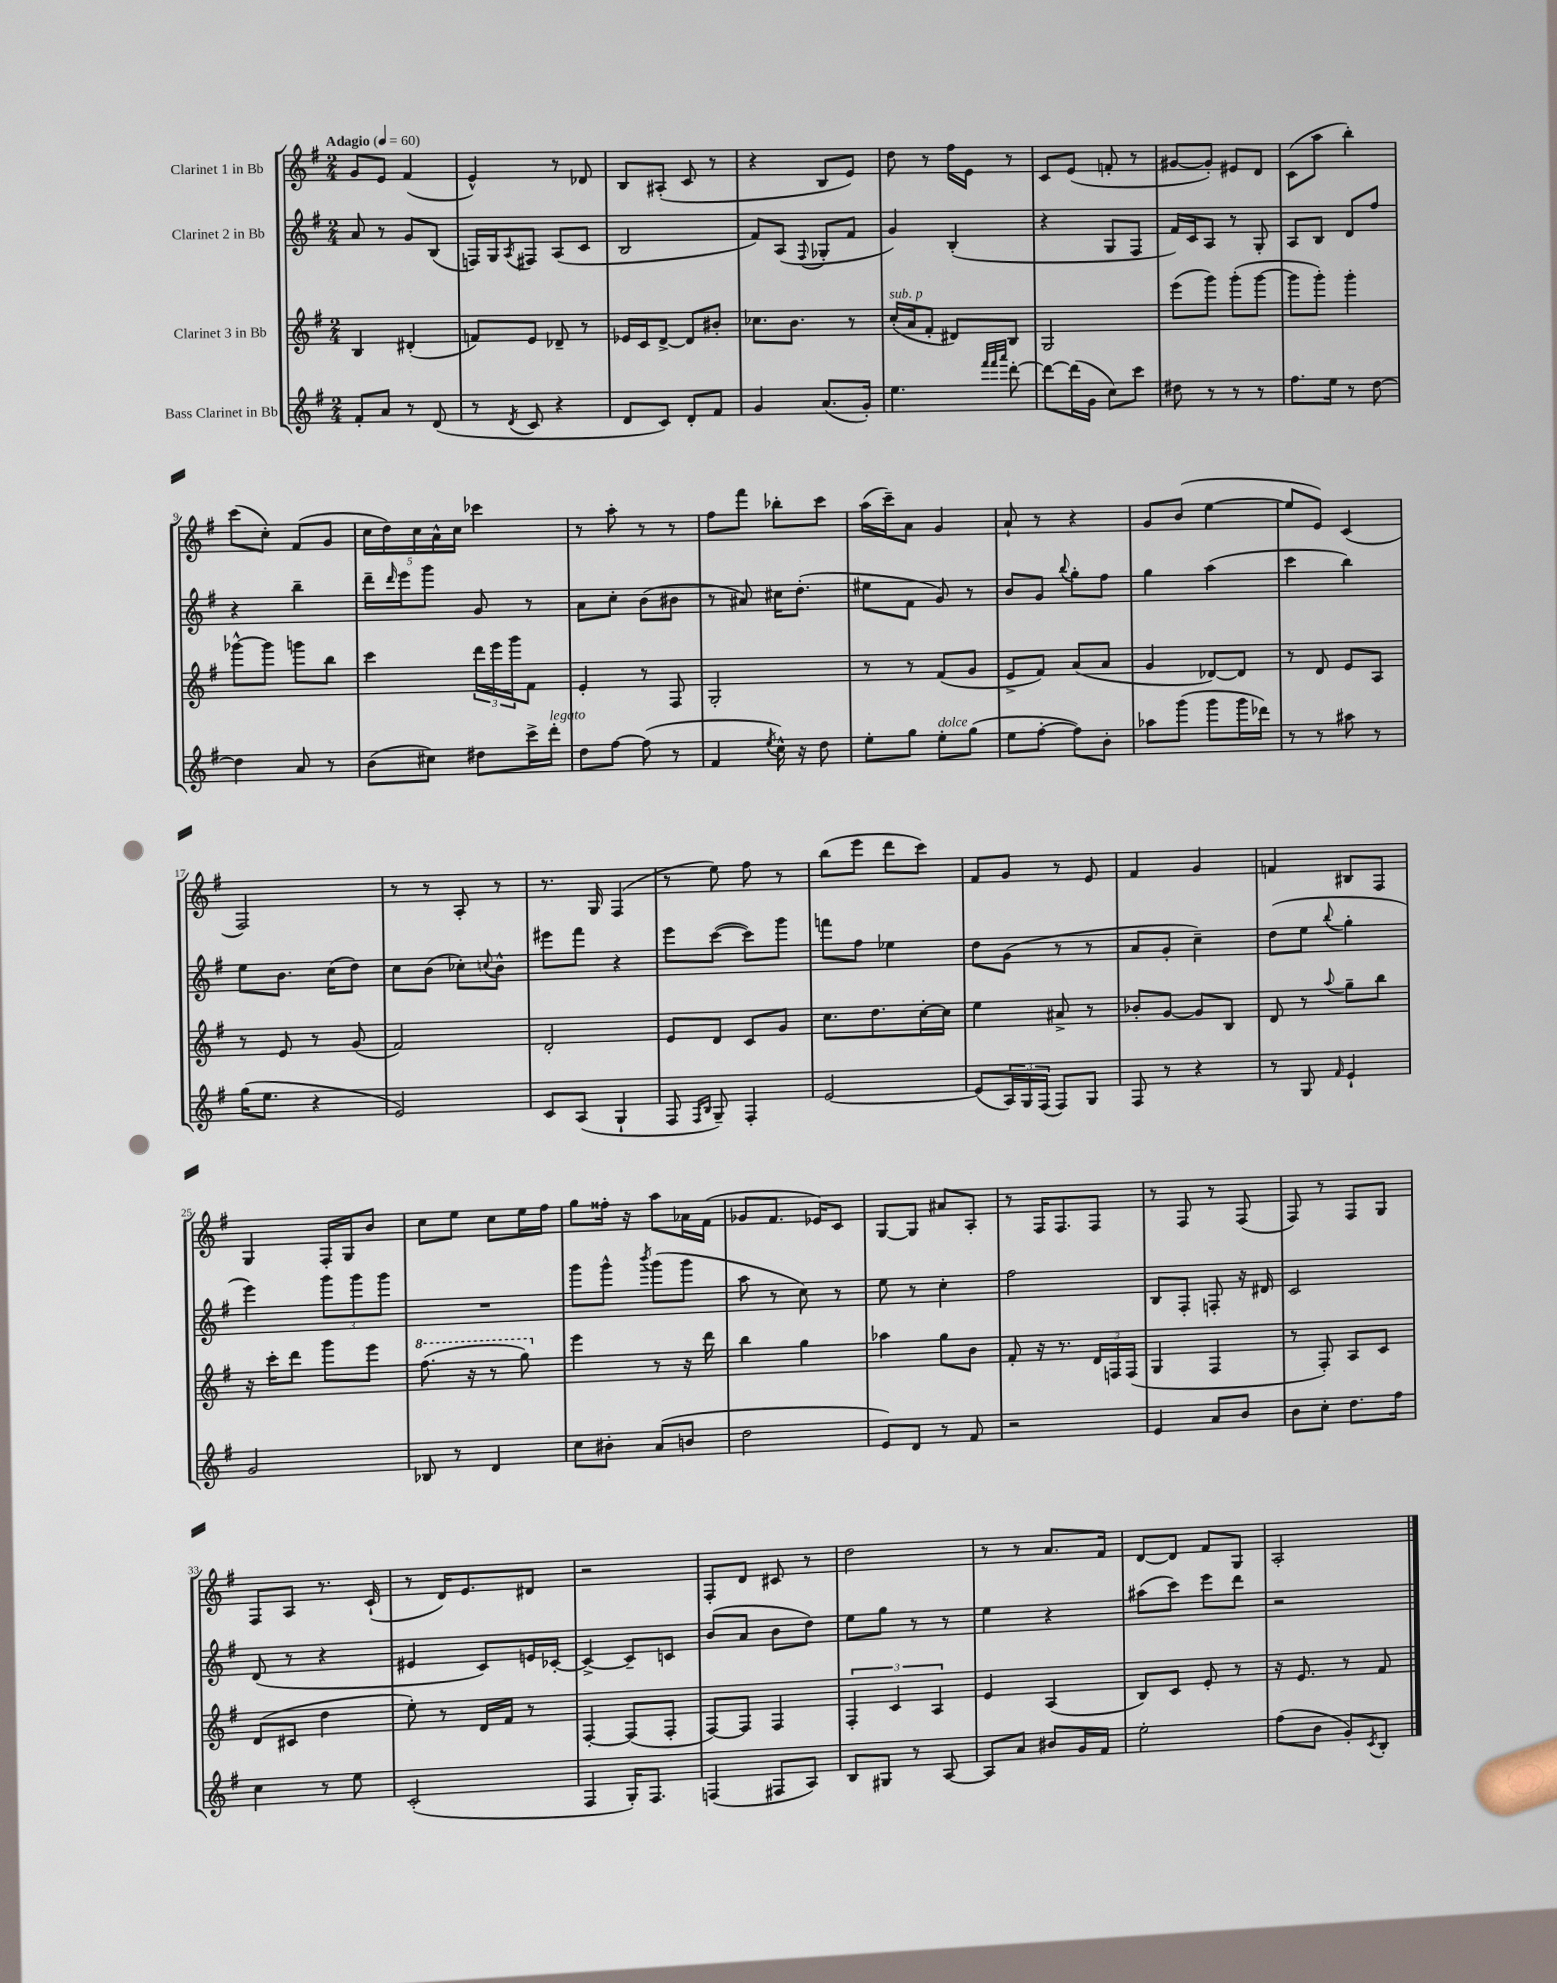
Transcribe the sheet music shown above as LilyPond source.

<<
\new StaffGroup <<
\new Staff = "s0" \with { instrumentName = "Clarinet 1 in Bb" } {
    \clef treble \key g \major \numericTimeSignature \time 2/4 \tempo "Adagio" 4 = 60
    g'8 e'8 fis'4( |
    e'4-^) r8 des'8 |
    b8 ais8-.( c'8 r8 |
    r4 b8 e'8) |
    d''8 r8 fis''16 e'16 r8 |
    c'8 e'8( f'8-. r8 |
    gis'8~ gis'8-.) eis'8 d'8 |
    c'8( a''8 b''4-.) |
    c'''8( c''8-.) fis'8( g'8 |
    \tuplet 5/4 { c''16 d''16) c''16 a'16-^ c''16 } ces'''4 |
    r8 a''8-. r8 r8 |
    fis''8 fis'''8 bes''8-. c'''8 |
    a''16( c'''16--) a'8 g'4 |
    a'8-! r8 r4 |
    g'8 b'8( e''4~ |
    e''8 e'8) c'4( |
    fis2) |
    r8 r8 a8-. r8 |
    r8. g16 fis4( |
    r8 e''8) fis''8 r8 |
    b''8( e'''8 d'''8 c'''8) |
    fis'8 g'8 r8 e'8 |
    fis'4 g'4 |
    f'4 bis8 fis8 |
    g4 fis16-. g16 b'8 |
    c''8 e''8 c''8 e''16 fis''16 |
    g''8 fisis''16-. r16 a''8 aes'16 fis'16( |
    ges'8 fis'8. ees'16) c'8 |
    g8~ g8 ais'8 a8-. |
    r8 fis16 fis8. fis8 |
    r8 fis8 r8 fis8( |
    fis8) r8 fis8 g8 |
    fis8 a8 r8. c'16-!( |
    r8 d'16) e'8. dis'8 |
    r2 |
    fis8-. d'8 cis'8 r8 |
    d''2 |
    r8 r8 a'8. fis'16 |
    d'8~ d'8 fis'8 g8 |
    a2-. \bar "|." |
}
\new Staff = "s1" \with { instrumentName = "Clarinet 2 in Bb" } {
    \clef treble \key g \major \numericTimeSignature \time 2/4
    a'8 r8 g'8 b8( |
    f16) g16 \acciaccatura { a8 } fis8 a8( c'8 |
    b2 |
    fis'8) a8( \appoggiatura { fis8 } ges8-. fis'8 |
    g'4) b4-.( |
    r4 g8 fis8 |
    fis'16) c'16 a8 r8 g8-. |
    a8 b8 d'8 fis''8 |
    r4 b''4-- |
    d'''16-- \grace { d'''16 } e'''16 g'''8 g'8 r8 |
    a'8 c''8-. b'8( bis'8 |
    r8 ais'8) cis''16 d''8.-.( |
    eis''8 fis'8 g'8) r8 |
    b'8 g'8 \appoggiatura { b''8 } g''8-. fis''8 |
    g''4 a''4( |
    c'''4 b''4) |
    e''8 b'8. c''16( d''8) |
    c''8 b'8( ces''8-.) \appoggiatura { c''8 } b'8-^ |
    eis'''8 fis'''8 r4 |
    e'''8 c'''8~( c'''8) g'''8 |
    f'''8 fis''8 ees''4 |
    d''8 g'8( r8 r8 |
    a'8 g'8-. c''4--) |
    d''8( e''8 \appoggiatura { b''8 } g''4-. |
    e'''4) \tuplet 3/2 { g'''8 g'''8 g'''8 } |
    R2 |
    g'''8 g'''8-^ \acciaccatura { b'''8 } g'''8( g'''8 |
    a''8 r8 c''8) r8 |
    e''8 r8 c''4-. |
    fis''2 |
    b8 fis8-. f8-. r16 dis'16 |
    c'2 |
    d'8( r8 r4 |
    eis'4 c'8) e'16 ces'16~-. |
    ces'4~-> ces'8-- c'8 |
    b'8( a'8 b'8 d''8) |
    e''8 g''8 r8 r8 |
    e''4 r4 |
    ais''8( c'''8) e'''8 d'''8 |
    r2 \bar "|." |
}
\new Staff = "s2" \with { instrumentName = "Clarinet 3 in Bb" } {
    \clef treble \key g \major \numericTimeSignature \time 2/4
    b4 dis'4-.( |
    f'8) e'8 des'8-- r8 |
    ees'16 c'16 d'8~-> d'8 bis'8-. |
    ces''8. b'8. r8 |
    c''16-.^\markup { \italic "sub. p" }( a'16 fis'8-. dis'8) b8 |
    g2 |
    e'''8( g'''8) g'''8-.( g'''8~ |
    g'''8 g'''8-.) g'''4-. |
    ges'''8~-^ ges'''8 g'''8 b''8 |
    c'''4 \tuplet 3/2 { d'''16 e'''16 g'''16 } fis'8 |
    e'4-. r8 fis8 |
    g2-. |
    r8 r8 fis'8( g'8 |
    e'8-> fis'8) a'8( a'8 |
    g'4 des'8~) des'8 |
    r8 d'8 e'8 a8 |
    r8 e'8 r8 g'8( |
    fis'2) |
    d'2-. |
    e'8 d'8 c'8 g'8 |
    c''8. d''8. c''16~-. c''16 |
    e''4 ais'8-> r8 |
    bes'8-. g'8~ g'8 b8 |
    d'8 r8 \appoggiatura { a''8 } g''8-- b''8 |
    r16 c'''16-. d'''8 g'''8 e'''8 |
    \ottava #1 fis'''8.( r16 r8 g'''8) \ottava #0 |
    e'''4 r8 r16 d'''16 |
    b''4 g''4 |
    aes''4 g''8 b'8 |
    fis'8-. r16 r8. \tuplet 3/2 { d'16 f16 f16( } |
    g4 fis4 |
    r8 fis8-.) a8 c'8 |
    d'8( cis'8 d''4 |
    e''8-.) r8 d'16 fis'16 r8 |
    fis4~-. fis8( fis8-. |
    fis8~) fis8 fis4 |
    \tuplet 3/2 { fis4-. c'4 a4 } |
    e'4 a4( |
    b8) c'8 e'8-. r8 |
    r16 e'8. r8 fis'8 \bar "|." |
}
\new Staff = "s3" \with { instrumentName = "Bass Clarinet in Bb" } {
    \clef treble \key g \major \numericTimeSignature \time 2/4
    fis'8-. a'8 r8 d'8( |
    r8 \acciaccatura { d'8 } c'8 r4 |
    d'8 c'8) d'8-. fis'8 |
    g'4 a'8.( g'16-.) |
    e''4. \grace { fis'''32 fis'''32 a'''32 } d'''8~-. |
    d'''8~ d'''16( g'16 c''8) c'''8 |
    dis''8 r8 r8 r8 |
    fis''8. e''16 r8 d''8~ |
    d''4 a'8 r8 |
    b'8( cis''8) dis''8 c'''16-> d'''16-.^\markup { \italic "legato" } |
    d''8 fis''8~ fis''8( r8 |
    fis'4 \acciaccatura { e''8 } c''16-^) r16 d''8 |
    e''8-. g''8 e''8-.^\markup { \italic "dolce" } g''8( |
    e''8 fis''8~-. fis''8) b'8-. |
    aes''8 g'''8( g'''8 g'''16 des'''16) |
    r8 r8 ais''8 r8 |
    g''16( e''8. r4 |
    e'2) |
    c'8 a8( g4-! |
    fis8 \grace { fis16 b16 } g8--) fis4-. |
    e'2~ |
    e'8( \tuplet 3/2 { a16) g16 fis16( } fis8) g8 |
    fis8 r8 r4 |
    r8 g8 \grace { fis'16 } e'4-! |
    g'2 |
    bes8 r8 d'4 |
    c''8 bis'8-. a'8( b'8 |
    d''2 |
    e'8) d'8 r8 fis'8 |
    r2 |
    e'4 a'8 b'8 |
    b'8 c''8-. d''8. fis''16 |
    c''4 r8 e''8 |
    c'2-.( |
    fis4 g16-.) fis8. |
    f4( fis8 a8) |
    b8 gis8 r8 a8~ |
    a8 a'8 bis'8 g'16 fis'16 |
    e''2-. |
    fis''8( b'8 g'8-.) \acciaccatura { c'8 } b8-. \bar "|." |
}
>>
>>
